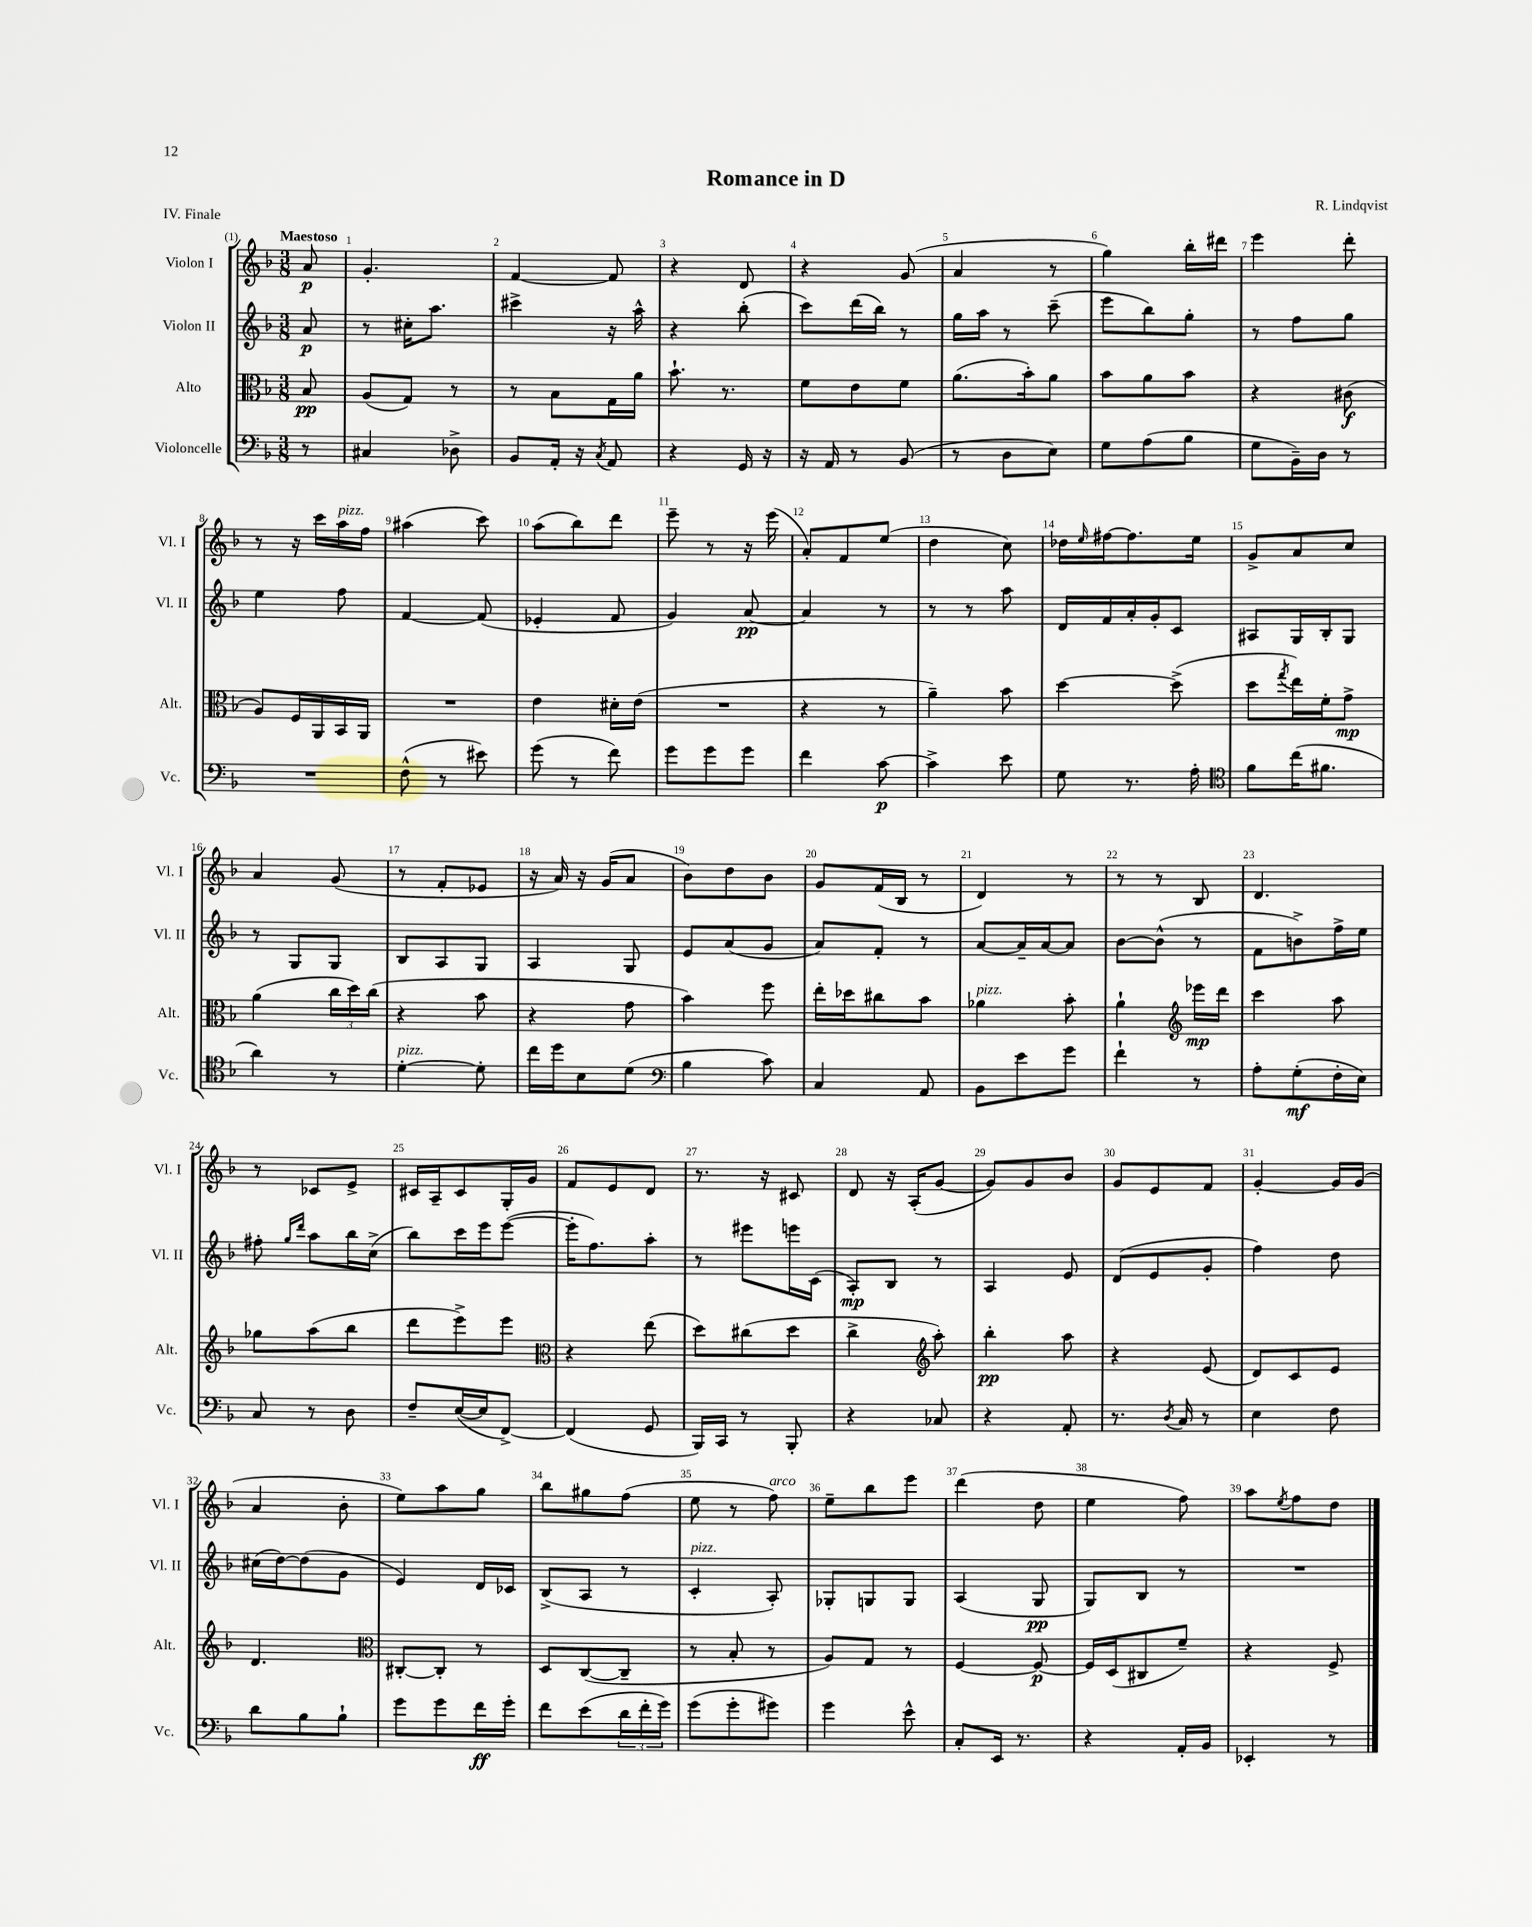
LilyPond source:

\header { title = "Romance in D" composer = "R. Lindqvist" piece = "IV. Finale" }
<<
\new StaffGroup <<
\new Staff = "s0" \with { instrumentName = "Violon I" shortInstrumentName = "Vl. I" } {
    \clef treble \key f \major \numericTimeSignature \time 3/8 \partial 8 \tempo "Maestoso"
    a'8\p |
    g'4.-. |
    f'4~ f'8 |
    r4 d'8 |
    r4 g'8( |
    a'4 r8 |
    g''4) bes''16-. dis'''16 |
    e'''4 d'''8-. |
    r8 r16 c'''16 a''16^\markup { \italic "pizz." } f''16 |
    ais''4( c'''8) |
    a''8( bes''8) d'''8 |
    e'''8-- r8 r16 e'''16( |
    a'8-.) f'8 e''8( |
    d''4 c''8) |
    des''16 \grace { e''16 } fis''16~ fis''8. e''16 |
    g'8-> a'8 c''8 |
    a'4 g'8( |
    r8 f'8-. ees'8 |
    r16 a'16) r16 g'16( a'8 |
    bes'8) d''8 bes'8 |
    g'8 f'16( bes16 r8 |
    d'4) r8 |
    r8 r8 bes8 |
    d'4. |
    r8 ces'8 e'8-> |
    cis'16 a16-- cis'8 g16-. g'16 |
    f'8 e'8 d'8 |
    r8. r16 cis'8 |
    d'8 r16 a16-.( g'8~ |
    g'8) g'8 bes'8 |
    g'8 e'8 f'8 |
    g'4~-. g'16 g'16( |
    a'4 bes'8-. |
    e''8) a''8 g''8 |
    bes''8 gis''8 f''8( |
    e''8 r8 f''8^\markup { \italic "arco" }) |
    e''8-- bes''8 e'''8 |
    d'''4( d''8 |
    e''4 f''8) |
    a''8 \acciaccatura { e''8 } f''8 d''8 \bar "|." |
}
\new Staff = "s1" \with { instrumentName = "Violon II" shortInstrumentName = "Vl. II" } {
    \clef treble \key f \major \numericTimeSignature \time 3/8 \partial 8
    a'8\p |
    r8 cis''16-. a''8. |
    cis'''4-> r16 a''16-^ |
    r4 bes''8-.( |
    c'''8) d'''16( bes''16) r8 |
    g''16 a''16 r8 c'''8--( |
    e'''8 bes''8) g''8-. |
    r8 f''8 g''8 |
    e''4 f''8 |
    f'4~ f'8( |
    ees'4-. f'8 |
    g'4) a'8~\pp |
    a'4 r8 |
    r8 r8 a''8 |
    d'16 f'16 a'16-. g'16-. c'8 |
    ais8 g16 bes16-. g8 |
    r8 g8 g8 |
    bes8 a8 g8 |
    a4 g8 |
    e'8 a'8( g'8 |
    a'8) f'8-. r8 |
    a'8~ a'16-- a'16~ a'8 |
    bes'8~ bes'8-^( r8 |
    f'8 b'8->) f''16-> e''16 |
    fis''8-. \grace { g''16 d'''16 } a''8 bes''16 c''16->( |
    bes''8) c'''16 e'''16 e'''8~( |
    e'''16-. f''8.) a''8-. |
    r8 eis'''8 e'''16 c'16( |
    a8-.\mp) bes8 r8 |
    a4 e'8 |
    d'8( e'8 g'8-. |
    f''4) d''8 |
    cis''16( d''16~) d''8( g'8 |
    e'4) d'16 ces'16 |
    bes8->( a8 r8 |
    c'4-.^\markup { \italic "pizz." } a8-.) |
    ges8-. g8 g8 |
    a4( g8\pp |
    g8) bes8 r8 |
    R4. \bar "|." |
}
\new Staff = "s2" \with { instrumentName = "Alto" shortInstrumentName = "Alt." } {
    \clef alto \key f \major \numericTimeSignature \time 3/8 \partial 8
    bes8\pp |
    a8( g8) r8 |
    r8 bes8 g16 a'16 |
    bes'8.-! r8. |
    f'8 e'8 f'8 |
    a'8.( bes'16-.) a'8 |
    bes'8 a'8 bes'8 |
    r4 cis'8\f( |
    a8) f16 a,16 bes,16 a,16 |
    R4. |
    e'4 dis'16-. e'16( |
    R4. |
    r4 r8 |
    a'4--) bes'8 |
    d''4~ d''8->( |
    d''8 \acciaccatura { g''8 } e''16) f'16-. g'8->\mp |
    a'4( \tuplet 3/2 { c''16 d''16) c''16( } |
    r4 bes'8 |
    r4 g'8 |
    bes'4) f''8 |
    e''16-. des''16 cis''8 bes'8 |
    aes'4^\markup { \italic "pizz." } bes'8-. |
    a'4-! \clef treble ees'''16\mp d'''16 |
    c'''4 a''8 |
    ges''8 a''8( bes''8 |
    d'''8 e'''8->) e'''8 |
    \clef alto r4 e''8( |
    d''8) cis''8( d''8 |
    c''4-> \clef treble a''8-.) |
    bes''4-.\pp a''8 |
    r4 e'8( |
    d'8) c'8 e'8 |
    d'4. |
    \clef alto cis8~-. cis8-. r8 |
    d8 c8~( c8-- |
    r8 bes8-. r8 |
    a8) g8 r8 |
    f4~ f8~\p |
    f16 d16( cis8 f'8--) |
    r4 f8-> \bar "|." |
}
\new Staff = "s3" \with { instrumentName = "Violoncelle" shortInstrumentName = "Vc." } {
    \clef bass \key f \major \numericTimeSignature \time 3/8 \partial 8
    r8 |
    cis4 des8-> |
    bes,8 a,16-. r16 \acciaccatura { c8 } a,8 |
    r4 g,16 r16 |
    r16 a,16 r8 bes,8( |
    r8 d8 e8) |
    g8 a8( bes8 |
    g8 bes,16--) d16 r8 |
    R4. |
    f8-^( r8 eis'8) |
    g'8( r8 f'8) |
    g'8 g'8 g'8 |
    f'4 c'8~\p |
    c'4-> e'8 |
    g8 r8. a16-. |
    \clef tenor f'8 c''16( fis'8. |
    a'4) r8 |
    d'4~-.^\markup { \italic "pizz." } d'8-. |
    c''16 d''16 bes8 d'8( |
    \clef bass bes4 c'8) |
    c4 a,8 |
    bes,8 e'8 g'8 |
    f'4-! r8 |
    a8-. g8-.\mf( f16-. e16) |
    c8 r8 d8 |
    f8-- e16~( e16 f,8~->) |
    f,4( g,8 |
    bes,,16) c,16 r8 bes,,8-. |
    r4 ces8 |
    r4 a,8-. |
    r8. \acciaccatura { d8 } c16 r8 |
    e4 f8 |
    d'8 bes8 bes8-! |
    g'8 g'8 f'16\ff g'16-. |
    f'8 e'8( \tuplet 3/2 { d'16 f'16-. g'16) } |
    g'8( g'8-. gis'8) |
    g'4 e'8-^ |
    c8-. e,16 r8. |
    r4 a,16-. bes,16 |
    ees,4-. r8 \bar "|." |
}
>>
>>
\layout { \context { \Score \override BarNumber.break-visibility = ##(#f #t #t) barNumberVisibility = #all-bar-numbers-visible } }
